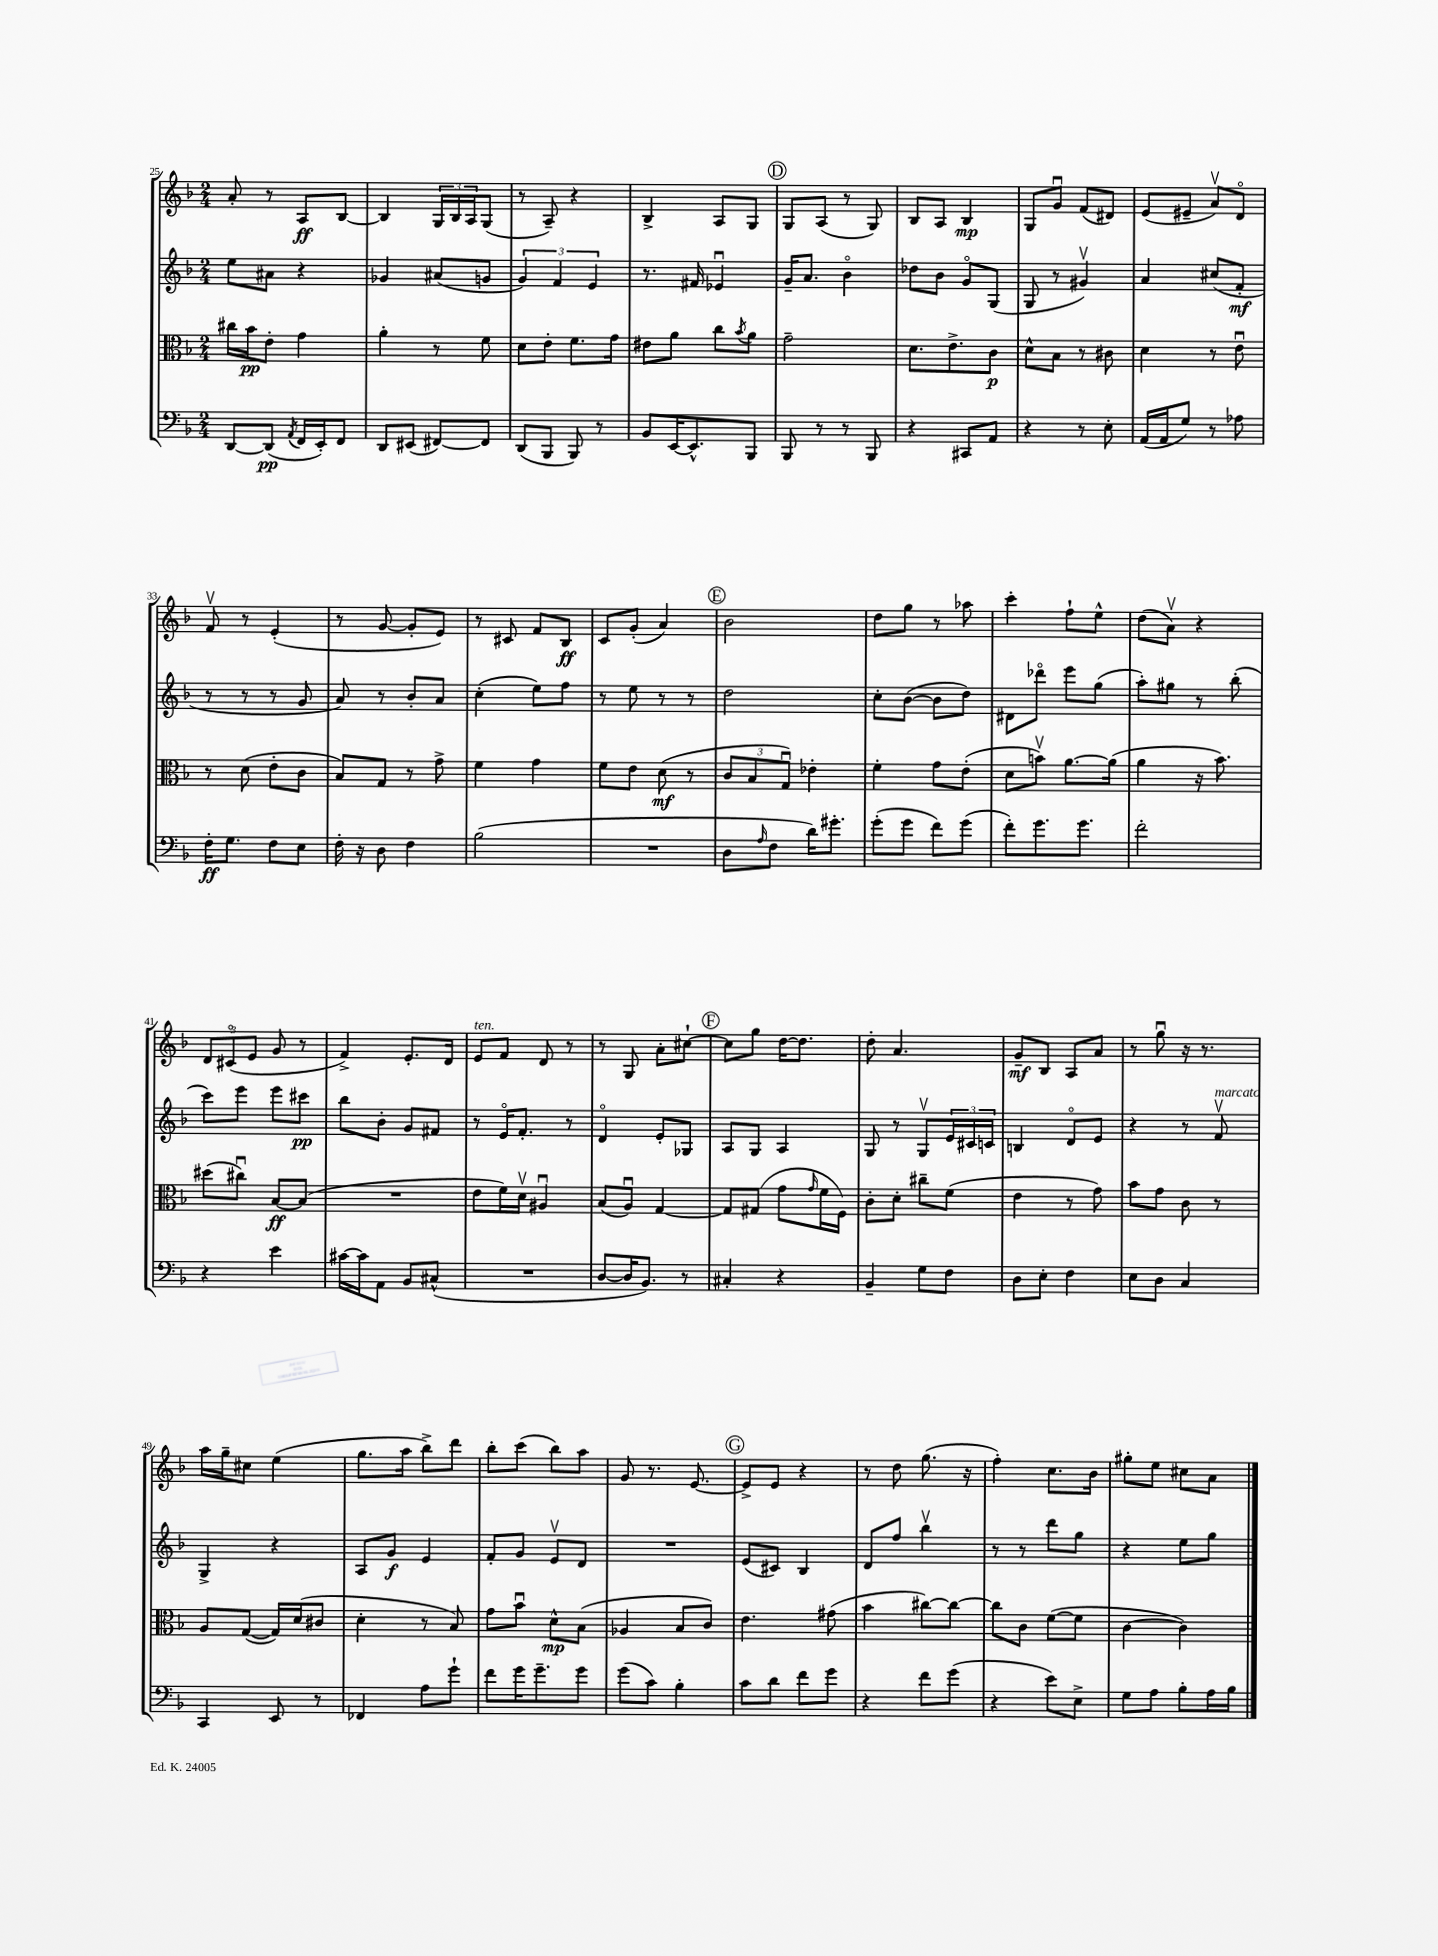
<<
\new StaffGroup <<
\new Staff = "s0" {
    \clef treble \key f \major \numericTimeSignature \time 2/4
    a'8-. r8 a8\ff bes8~ |
    bes4 \tuplet 3/2 { g16 bes16 a16 } g8( |
    r8 a8--) r4 |
    bes4-> a8 g8 |
    \mark \markup { \circle "D" } g8 a8( r8 g8) |
    bes8 a8 bes4\mp |
    g8 g'8\downbow f'8( dis'8) |
    e'8( eis'8-- a'8\upbow) d'8\flageolet |
    f'8\upbow r8 e'4-.( |
    r8 g'8~ g'8-. e'8) |
    r8 cis'8 f'8 bes8\ff |
    c'8 g'8-.( a'4) |
    \mark \markup { \circle "E" } bes'2 |
    d''8 g''8 r8 aes''8 |
    c'''4-. f''8-! e''8-^ |
    d''8( a'8\upbow) r4 |
    \tuplet 3/2 { d'8 cis'8\flageolet( e'8 } g'8 r8 |
    f'4->) e'8.-. d'16 |
    e'8^\markup { \italic "ten." } f'8 d'8 r8 |
    r8 g8 a'8-. cis''8~-! |
    \mark \markup { \circle "F" } cis''8 g''8 d''16~ d''8. |
    d''8-. a'4. |
    g'8--\mf bes8 a8 a'8 |
    r8 g''8\downbow r16 r8. |
    a''16 g''16-- cis''8 e''4( |
    g''8. a''16 bes''8->) d'''8 |
    bes''8-. c'''8( bes''8) a''8 |
    g'8 r8. e'8.~ |
    \mark \markup { \circle "G" } e'8-> e'8 r4 |
    r8 d''8 g''8.( r16 |
    f''4-.) c''8. bes'16 |
    gis''8-. e''8 cis''8 a'8 \bar "|." |
}
\new Staff = "s1" {
    \clef treble \key f \major \numericTimeSignature \time 2/4
    e''8 ais'8 r4 |
    ges'4 ais'8( g'8 |
    \tuplet 3/2 { g'4) f'4 e'4 } |
    r8. fis'16 ees'4\downbow |
    \mark \markup { \circle "D" } g'16-- a'8. bes'4\flageolet |
    des''8 bes'8 g'8\flageolet g8( |
    g8 r8 gis'4\upbow) |
    a'4 cis''8( f'8-.\mf |
    r8 r8 r8 g'8 |
    a'8) r8 bes'8-. a'8 |
    c''4-.( e''8) f''8 |
    r8 e''8 r8 r8 |
    \mark \markup { \circle "E" } d''2 |
    c''8-. bes'8~( bes'8 d''8) |
    dis'8 des'''8\flageolet e'''8 g''8( |
    a''8-.) gis''8 r8 bes''8-.( |
    c'''8) e'''8 e'''8 cis'''8\pp |
    bes''8 bes'8-. g'8 fis'8 |
    r8 e'16\flageolet f'8.-. r8 |
    d'4\flageolet e'8-. ges8 |
    \mark \markup { \circle "F" } a8 g8 a4 |
    g8 r8 g8\upbow \tuplet 3/2 { e'16 cis'16 c'16 } |
    b4 d'8\flageolet e'8 |
    r4 r8 f'8\upbow^\markup { \italic "marcato" } |
    g4-> r4 |
    a8 g'8\f e'4 |
    f'8-. g'8 e'8\upbow d'8 |
    R2 |
    \mark \markup { \circle "G" } e'8( cis'8) bes4 |
    d'8 f''8 bes''4\upbow |
    r8 r8 d'''8 g''8 |
    r4 e''8 g''8 \bar "|." |
}
\new Staff = "s2" {
    \clef alto \key f \major \numericTimeSignature \time 2/4
    cis''16 bes'16\pp e'8-. g'4 |
    a'4-. r8 f'8 |
    d'8 e'8-. f'8. g'16 |
    eis'8 a'8 c''8 \acciaccatura { bes'8 } a'8 |
    \mark \markup { \circle "D" } g'2-- |
    d'8. e'8.-> c'8\p |
    d'8-^ bes8 r8 cis'8 |
    d'4 r8 e'8\downbow |
    r8 d'8( e'8-. c'8 |
    bes8) g8 r8 g'8-> |
    f'4 g'4 |
    f'8 e'8 d'8\mf( r8 |
    \mark \markup { \circle "E" } \tuplet 3/2 { c'8 bes8 g8\downbow) } ees'4-. |
    f'4-. g'8 e'8-.( |
    d'8 b'8\upbow) a'8.~ a'16( |
    a'4 r16 bes'8.) |
    dis''8( cis''8\downbow) bes8~\ff bes8( |
    R2 |
    e'8 f'16) d'16\upbow ais4\downbow |
    bes8( a8\downbow) g4~ |
    \mark \markup { \circle "F" } g8 gis8( g'8 \grace { g'16 } f'16 f16) |
    c'8-. d'8-. cis''8-- f'8( |
    e'4 r8 g'8) |
    bes'8 g'8 c'8 r8 |
    a8 g8~( g16) d'16( cis'8 |
    d'4-. r8 bes8) |
    g'8 bes'8\downbow d'8-^\mp bes8( |
    aes4 bes8 c'8) |
    \mark \markup { \circle "G" } e'4. gis'8( |
    bes'4 cis''8~) cis''8~ |
    cis''8 c'8 f'8~( f'8 |
    c'4~ c'4) \bar "|." |
}
\new Staff = "s3" {
    \clef bass \key f \major \numericTimeSignature \time 2/4
    d,8~ d,8\pp( \acciaccatura { a,8 } f,16 e,16-.) f,8 |
    d,8 eis,8( fis,8~) fis,8 |
    d,8( bes,,8 bes,,8) r8 |
    bes,8 e,16~ e,8.-^ bes,,8 |
    \mark \markup { \circle "D" } bes,,8 r8 r8 bes,,8 |
    r4 cis,8 a,8 |
    r4 r8 e8-. |
    a,16( a,16 g8) r8 aes8 |
    f16-.\ff g8. f8 e8 |
    f16-. r16 d8 f4 |
    bes2( |
    R2 |
    \mark \markup { \circle "E" } d8 \grace { a16 } f8 d'16) gis'8.-. |
    g'8-.( g'8 f'8) g'8( |
    f'8-.) g'8. g'8. |
    f'2-. |
    r4 e'4 |
    cis'16~ cis'16 a,8 bes,8 cis8-^( |
    R2 |
    d8~ d16 bes,8.) r8 |
    \mark \markup { \circle "F" } cis4-. r4 |
    bes,4-- g8 f8 |
    d8 e8-. f4 |
    e8 d8 c4 |
    c,4 e,8 r8 |
    fes,4 a8 g'8-! |
    f'8 g'16 g'8.-- g'8 |
    g'8( c'8) bes4-. |
    \mark \markup { \circle "G" } c'8 d'8 f'8 g'8 |
    r4 f'8 g'8( |
    r4 e'8) e8-> |
    g8 a8 bes8-. a16 bes16 \bar "|." |
}
>>
>>
\layout { \context { \Score currentBarNumber = #25 } }
